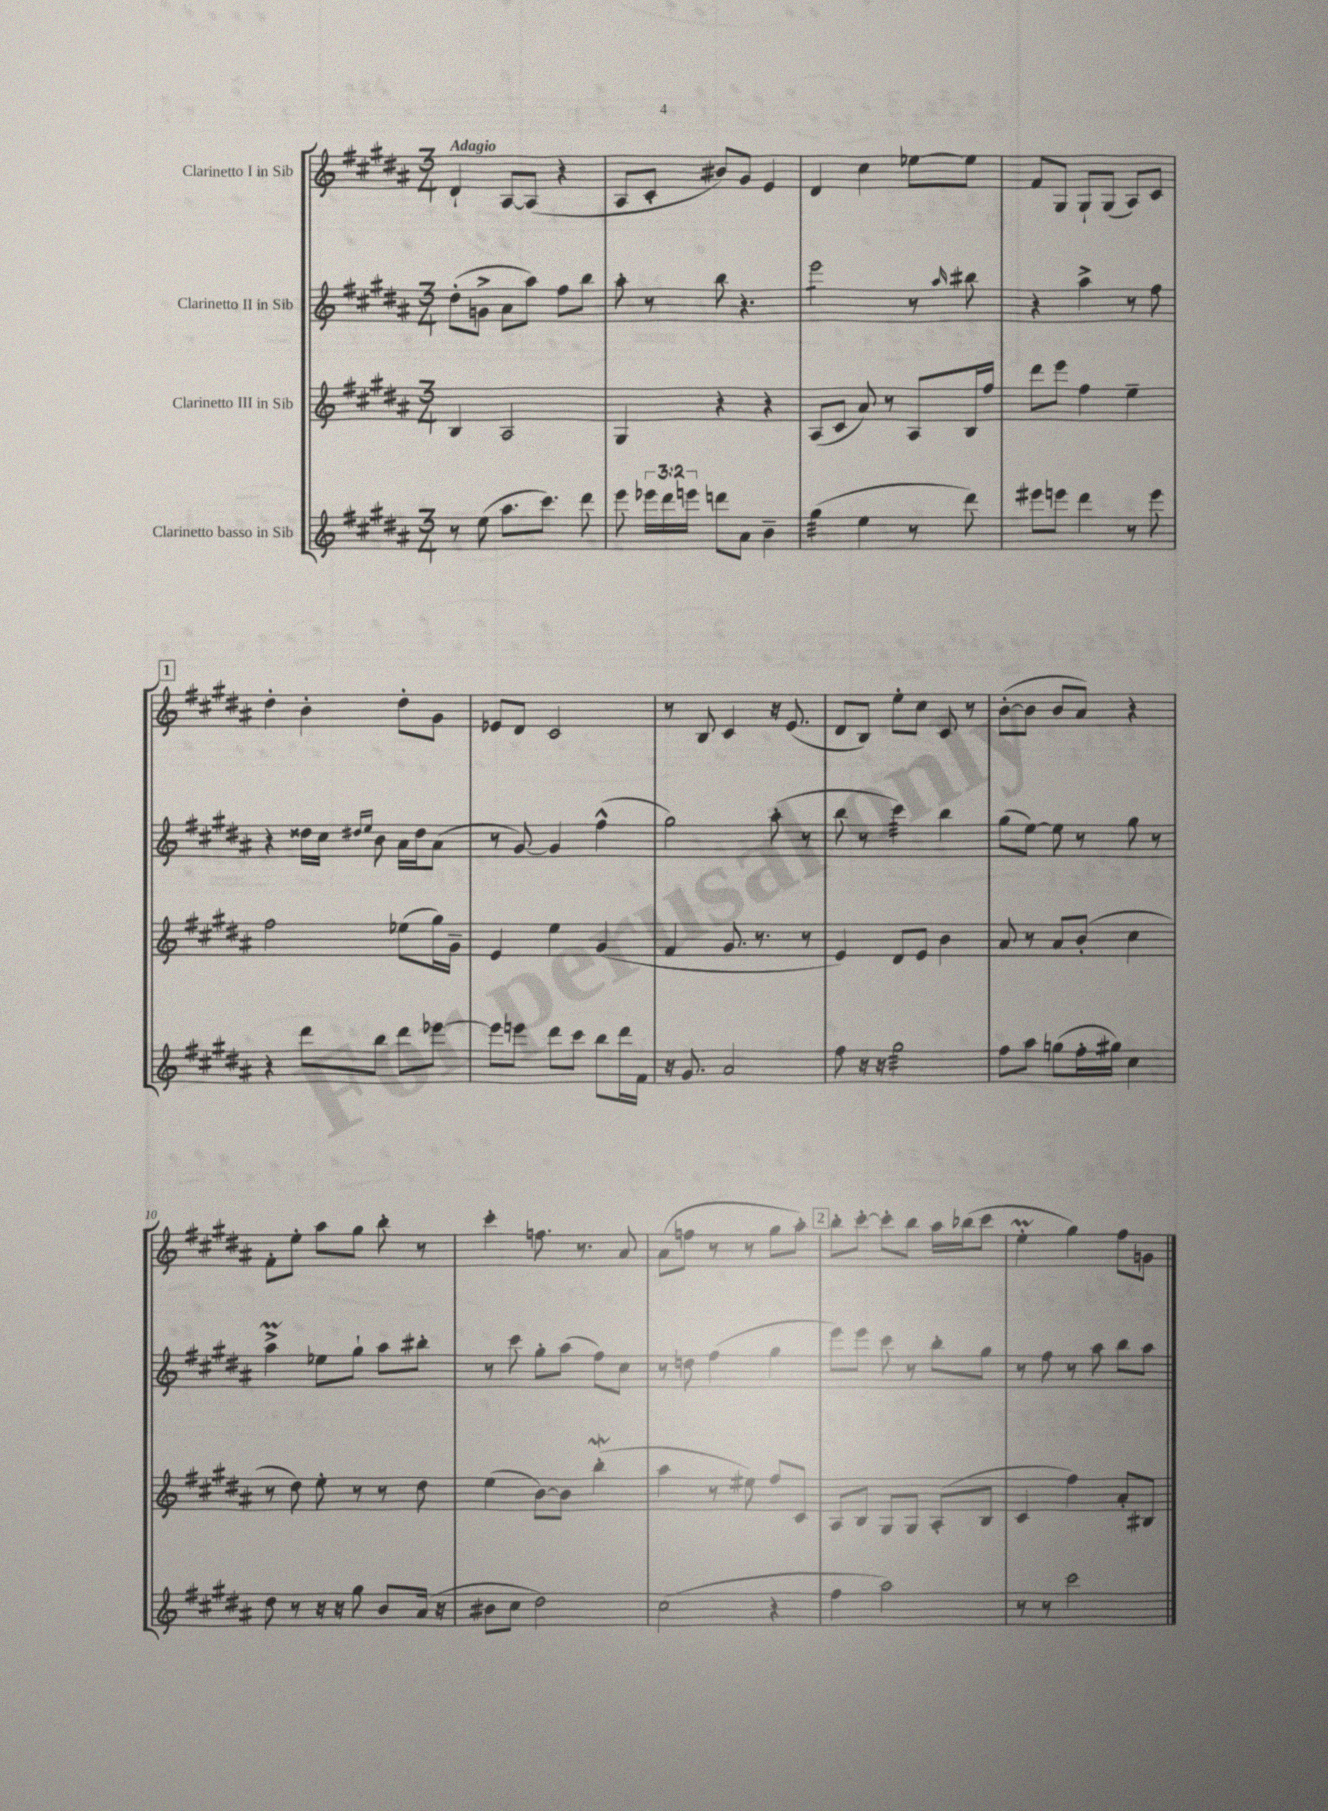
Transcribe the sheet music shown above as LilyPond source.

<<
\new StaffGroup <<
\new Staff = "s0" \with { instrumentName = "Clarinetto I in Sib" } {
    \clef treble \key b \major \numericTimeSignature \time 3/4 \tempo "Adagio"
    \autoBeamOff dis'4-! ais8[~ ais8]( r4 |
    ais8[ cis'8]-. bis'8[) gis'8] e'4 |
    dis'4 cis''4 ees''8[~ ees''8] |
    fis'8[ gis8] gis8[-! gis8]( ais8[) cis'8] |
    \mark \markup { \box "1" } dis''4-. b'4-. dis''8[-. gis'8] |
    ees'8[ dis'8] cis'2 |
    r8 b8 cis'4 r16 e'8.( |
    dis'8[ b8]) e''8[-. cis''8] cis'8 r8 |
    b'8[~-.( b'8] b'8[ ais'8]) r4 |
    fis'8[-. e''8]-. ais''8[ gis''8] b''8-. r8 |
    cis'''4-. f''8. r8. ais'8 |
    ais'8[( f''8] r8 r8 gis''8[ ais''8]-.) |
    \mark \markup { \box "2" } b''8[-. cis'''8]~-. cis'''8[-. b''8] ais''16[ bes''16( cis'''8] |
    e''4-.\prall gis''4) fis''8[ g'8] \bar "|." |
}
\new Staff = "s1" \with { instrumentName = "Clarinetto II in Sib" } {
    \clef treble \key b \major \numericTimeSignature \time 3/4
    \autoBeamOff dis''8[-.( g'8]-> ais'8[ ais''8]) fis''8[ b''8] |
    ais''8-. r8 b''8 r4. |
    e'''2:8 r8 \grace { ais''16 } bis''8 |
    r4 ais''4-> r8 fis''8 |
    \mark \markup { \box "1" } r4 disis''16[ cis''16] \grace { dis''16[ e''16] } b'8 ais'16[ dis''16 ais'8]( |
    r8 gis'8~) gis'4 fis''4-^( |
    gis''2) ais''8-.( r8 |
    b''8 r8 cis'''4:32) b''4 |
    gis''8[( e''8]~) e''8 r8 gis''8 r8 |
    ais''4->\prall ees''8[ gis''8]-! ais''8[ bis''8]-. |
    r8 cis'''8 gis''8[-. ais''8]( fis''8[) cis''8] |
    r8 d''8 fis''4( gis''4 |
    \mark \markup { \box "2" } e'''8[) e'''8] cis'''8 r8 b''8[-. gis''8] |
    r8 fis''8 r8 ais''8 b''8[ ais''8] \bar "|." |
}
\new Staff = "s2" \with { instrumentName = "Clarinetto III in Sib" } {
    \clef treble \key b \major \numericTimeSignature \time 3/4
    \autoBeamOff b4 ais2 |
    gis4 r4 r4 |
    ais8[( cis'8] ais'8) r8 ais8[ b16 fis''16] |
    dis'''8[ e'''8] fis''4 e''4-- |
    \mark \markup { \box "1" } fis''2 ees''8[( gis''16) gis'16]-- |
    e'4 e''4 gis'4( |
    fis'4 gis'8. r8. r8 |
    e'4) dis'8[ e'8] b'4 |
    ais'8 r8 ais'8[ b'8]-.( cis''4 |
    r8 dis''8) e''8-. r8 r8 dis''8 |
    e''4( b'8[~) b'8] b''4-.\mordent( |
    ais''4 r8 eis''8) fis''8[ cis'8] |
    \mark \markup { \box "2" } ais8[ b8] gis8[ gis8] ais8[-.( b8] |
    cis'4 fis''4) ais'8[-. bis8] \bar "|." |
}
\new Staff = "s3" \with { instrumentName = "Clarinetto basso in Sib" } {
    \clef treble \key b \major \numericTimeSignature \time 3/4 \override Staff.TupletNumber.text = #tuplet-number::calc-fraction-text
    \autoBeamOff r8 e''8( ais''8.[ cis'''8.]) dis'''8 |
    e'''8 \tuplet 3/2 { ees'''16[ dis'''16 e'''16] } d'''8[ ais'8] b'4-- |
    gis''4:32( e''4 r8 dis'''8) |
    eis'''8[ e'''8] dis'''4 r8 e'''8 |
    \mark \markup { \box "1" } r4 dis'''8[ b''8] dis'''8[ ees'''8]~ |
    ees'''8[ e'''8] dis'''8[ cis'''8] b''8[ dis'''16 fis'16] |
    r16 gis'8. ais'2 |
    fis''8 r16 r16 gis''2:32 |
    fis''8[ ais''8] g''8[( fis''16-. gis''16]) cis''4 |
    dis''8 r8 r16 r16 gis''8 b'8[ ais'16]( r16 |
    bis'8[ cis''8] dis''2) |
    cis''2( r4 |
    \mark \markup { \box "2" } fis''4 ais''2) |
    r8 r8 cis'''2 \bar "|." |
}
>>
>>
